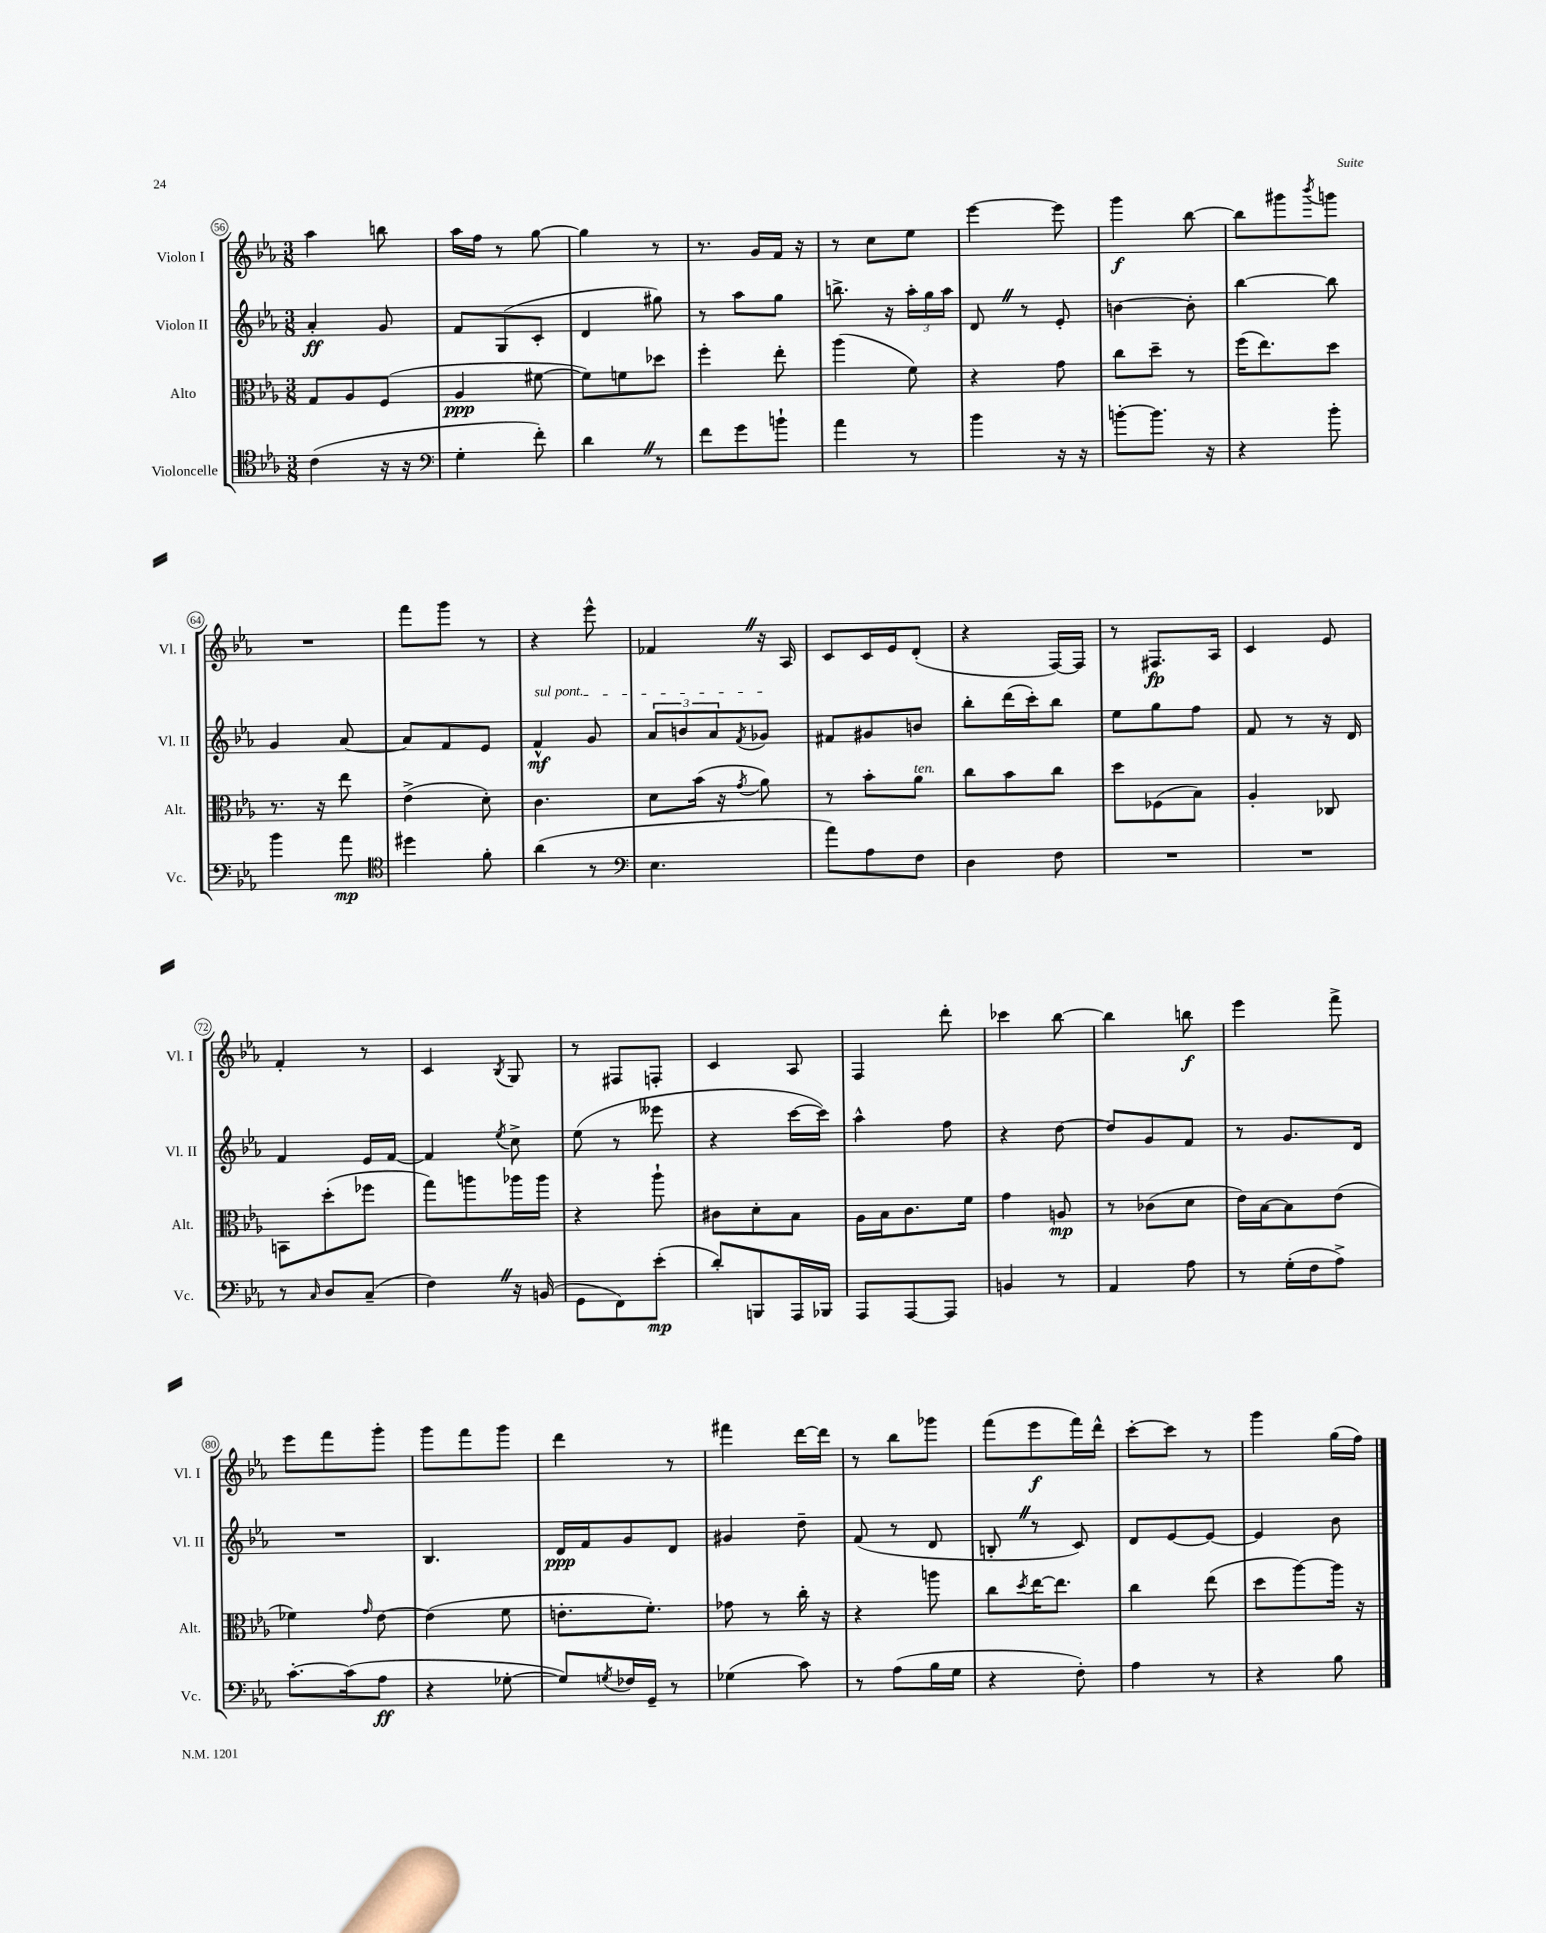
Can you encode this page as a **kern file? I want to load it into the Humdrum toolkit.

**kern	**dynam	**kern	**dynam	**kern	**dynam	**kern	**dynam
*part4	*part4	*part3	*part3	*part2	*part2	*part1	*part1
*staff4	*staff4	*staff3	*staff3	*staff2	*staff2	*staff1	*staff1
*I"Violoncelle	*	*I"Alto	*	*I"Violon II	*	*I"Violon I	*
*I'Vc.	*	*I'Alt.	*	*I'Vl. II	*	*I'Vl. I	*
*clefC4	*	*clefC3	*	*clefG2	*	*clefG2	*
*k[b-e-a-]	*	*k[b-e-a-]	*	*k[b-e-a-]	*	*k[b-e-a-]	*
*M3/8	*	*M3/8	*	*M3/8	*	*M3/8	*
=56	=56	=56	=56	=56	=56	=56	=56
(4c\	.	8G/L	.	4a-'/	ff	4aa-\	.
.	.	8A-/	.	.	.	.	.
16r	.	(8F/J	.	8g/	.	8bbn\	.
16r	.	.	.	.	.	.	.
=57	=57	=57	=57	=57	=57	=57	=57
*clefF4	*	*	*	*	*	*	*
4G'\	.	4A-/	ppp	8f/L	.	16aa-\LL	.
.	.	.	.	.	.	16ff\JJ	.
.	.	.	.	(8G/	.	8r	.
8f'\)	.	[8f#X\	.	8c'/J	.	[8gg\	.
=58	=58	=58	=58	=58	=58	=58	=58
4dZ\	.	8f#\L])	.	4d/	.	4gg\]	.
.	.	8fn\	.	.	.	.	.
8r	.	8dd-X\J	.	8gg#X\)	.	8r	.
=59	=59	=59	=59	=59	=59	=59	=59
8f\L	.	4ff'\	.	8r	.	8.r	.
8g\	.	.	.	8aa-\L	.	.	.
.	.	.	.	.	.	16g/LL	.
8bn`\J	.	8ee-'\	.	8gg\J	.	16f/JJ	.
.	.	.	.	.	.	16r	.
=60	=60	=60	=60	=60	=60	=60	=60
4a-\	.	(4aa-\	.	8.bbn^\	.	8r	.
.	.	.	.	.	.	8cc\L	.
.	.	.	.	16r	.	.	.
8r	.	8f\)	.	24aa-'\LL	.	8ee-\J	.
.	.	.	.	24gg\	.	.	.
.	.	.	.	24aa-\JJ	.	.	.
=61	=61	=61	=61	=61	=61	=61	=61
4b-\	.	4r	.	8dZ/	.	[4eee-\	.
.	.	.	.	8r	.	.	.
16r	.	8g\	.	8e-'/	.	8eee-\]	.
16r	.	.	.	.	.	.	.
=62	=62	=62	=62	=62	=62	=62	=62
[8bn'\L	.	8cc\L	.	[4bn\	.	4ggg\	f
8.b\J]	.	8dd~\J	.	.	.	.	.
.	.	8r	.	8b'\]	.	[8bb-\	.
16r	.	.	.	.	.	.	.
=63	=63	=63	=63	=63	=63	=63	=63
4r	.	(16ff\KL	.	[4bb-\	.	8bb-\L]	.
.	.	8.ee-\)	.	.	.	.	.
.	.	.	.	.	.	8ggg#X\	.
.	.	.	.	.	.	8qbbb-/	.
8b-'\	.	8dd\J	.	8bb-\]	.	8gggn\J	.
!!LO:LB:g=z
=64	=64	=64	=64	=64	=64	=64	=64
4b-\	.	8.r	.	4g/	.	4.r	.
.	.	16r	.	.	.	.	.
8a-\	mp	8ee-\	.	[8a-/	.	.	.
=65	=65	=65	=65	=65	=65	=65	=65
*clefC4	*	*	*	*	*	*	*
4dd#X\	.	(4e-^\	.	8a-/L]	.	8fff\L	.
.	.	.	.	8f/	.	8ggg\J	.
8f'\	.	8d'\)	.	8e-/J	.	8r	.
=66	=66	=66	=66	=66	=66	=66	=66
!	!	!	!	!LO:TX:a:i:t=sul pont.	!	!	!
(4a-\	.	4.c\	.	4f^^/	mf	4r	.
8r	.	.	.	8g/	.	8eee-^^\	.
=67	=67	=67	=67	=67	=67	=67	=67
*clefF4	*	*	*	*	*	*	*
4.E-\	.	8d\L	.	12a-/L	.	4f-XZ/	.
.	.	.	.	12bn/	.	.	.
.	.	(16b-\Jk	.	.	.	.	.
.	.	.	.	12a-/	.	.	.
.	.	16r	.	.	.	.	.
.	.	8qg/	.	8qf/	.	.	.
.	.	8a-\)	.	8g-X/J	.	16r	.
.	.	.	.	.	.	16A-/	.
=68	=68	=68	=68	=68	=68	=68	=68
8a-\L)	.	8r	.	8f#X/L	.	8c/L	.
8A-\	.	8b-'\L	.	8g#X/	.	16c/L	.
.	.	.	.	.	.	16e-/J	.
!	!	!LO:TX:a:i:t=ten.	!	!	!	!	!
8F\J	.	8a-\J	.	8bn/J	.	(8d'/J	.
=69	=69	=69	=69	=69	=69	=69	=69
4D\	.	8cc\L	.	8bb-'\L	.	4r	.
.	.	8b-\	.	(16ddd\L	.	.	.
.	.	.	.	16ccc'\J)	.	.	.
8F\	.	8cc\J	.	8bb-\J	.	[16F/LL)	.
.	.	.	.	.	.	16F/JJ]	.
=70	=70	=70	=70	=70	=70	=70	=70
4.r	.	8dd\L	.	8ee-\L	.	8r	.
.	.	(8F-X\	.	8gg\	.	8.F#X/L	fp
.	.	8B-\J)	.	8ff\J	.	.	.
.	.	.	.	.	.	16A-/Jk	.
=71	=71	=71	=71	=71	=71	=71	=71
4.r	.	4A-'/	.	8f/	.	4c/	.
.	.	.	.	8r	.	.	.
.	.	8C-X/	.	16r	.	8e-/	.
.	.	.	.	16d/	.	.	.
!!LO:LB:g=z
=72	=72	=72	=72	=72	=72	=72	=72
8r	.	8BBn\L	.	4f/	.	4f'/	.
16qqC/	.	.	.	.	.	.	.
8D/L	.	(8dd'\	.	.	.	.	.
(8C~/J	.	8ff-X\J	.	16e-/LL	.	8r	.
.	.	.	.	[16f/JJ	.	.	.
=73	=73	=73	=73	=73	=73	=73	=73
4FZ\)	.	8gg\L)	.	4f/]	.	4c/	.
.	.	8aan\	.	.	.	.	.
.	.	.	.	8qee-/	.	8qB-/	.
16r	.	16aa-X\L	.	8cc^\	.	8G/	.
(16BBn/	.	16aa-\JJ	.	.	.	.	.
=74	=74	=74	=74	=74	=74	=74	=74
8GG\L	.	4r	.	(8ee-\	.	8r	.
8FF\)	.	.	.	8r	.	8F#X/L	.
(8e-'\J	mp	8aa-`\	.	8eee--X\	.	8Fn'/J	.
=75	=75	=75	=75	=75	=75	=75	=75
8d'/L)	.	8c#X\L	.	4r	.	4c/	.
8BBBn/	.	8d'\	.	.	.	.	.
16AAA-/L	.	8B-\J	.	[16ccc\LL	.	8A-/	.
16BBB-X/JJ	.	.	.	16ccc\JJ])	.	.	.
=76	=76	=76	=76	=76	=76	=76	=76
8AAA-/L	.	16A-\LL	.	4aa-^^\	.	4F/	.
.	.	16B-\J	.	.	.	.	.
[8AAA-/	.	8.c\	.	.	.	.	.
8AAA-/J]	.	.	.	8ff\	.	8ddd'\	.
.	.	16f\Jk	.	.	.	.	.
=77	=77	=77	=77	=77	=77	=77	=77
4BBn/	.	4g\	.	4r	.	4ccc-X\	.
8r	.	8An/	mp	[8dd\	.	[8bb-\	.
=78	=78	=78	=78	=78	=78	=78	=78
4AA-/	.	8r	.	8dd/L]	.	4bb-\]	.
.	.	(8c-X\L	.	8g/	.	.	.
8A-\	.	8d\J	.	8f/J	.	8bbn\	f
=79	=79	=79	=79	=79	=79	=79	=79
8r	.	16e-\LL)	.	8r	.	4eee-\	.
.	.	[16B-\J	.	.	.	.	.
(16G'\LL	.	8B-\]	.	8.g/L	.	.	.
16F\J	.	.	.	.	.	.	.
8A-^\J)	.	(8e-\J	.	.	.	8fff^\	.
.	.	.	.	16d/Jk	.	.	.
!!LO:LB:g=z
=80	=80	=80	=80	=80	=80	=80	=80
[8.c'\L	.	4f-X\)	.	4.r	.	8eee-\L	.
.	.	.	.	.	.	8fff\	.
(16c\k]	.	.	.	.	.	.	.
.	.	16qqg/	.	.	.	.	.
8A-\J	ff	[8e-\	.	.	.	8ggg'\J	.
=81	=81	=81	=81	=81	=81	=81	=81
4r	.	(4e-\]	.	4.B-/	.	8ggg\L	.
.	.	.	.	.	.	8fff\	.
[8G-X'\	.	8f\	.	.	.	8ggg\J	.
=82	=82	=82	=82	=82	=82	=82	=82
8G-/L])	.	8.en'\L	.	16d/LL	ppp	4ddd\	.
.	.	.	.	16f/J	.	.	.
8qGn/	.	.	.	.	.	.	.
16F-X/L	.	.	.	8g/	.	.	.
16GG~/JJ	.	8.f'\J)	.	.	.	.	.
8r	.	.	.	8d/J	.	8r	.
=83	=83	=83	=83	=83	=83	=83	=83
(4G-X\	.	8g-X\	.	4g#X/	.	4fff#X\	.
.	.	8r	.	.	.	.	.
8c\)	.	16cc'\	.	8dd~\	.	[16ddd\LL	.
.	.	16r	.	.	.	16ddd\JJ]	.
=84	=84	=84	=84	=84	=84	=84	=84
8r	.	4r	.	(8f/	.	8r	.
(8A-\L	.	.	.	8r	.	8bb-\L	.
16B-\L	.	8aan\	.	8d/	.	8ggg-X\J	.
16G\JJ	.	.	.	.	.	.	.
=85	=85	=85	=85	=85	=85	=85	=85
4r	.	8cc\L	.	8Bn'Z/	.	(8fff\L	.
.	.	8qdd/	.	.	.	.	.
.	.	[16ee-\K	.	8r	.	8eee-\	f
.	.	8.ee-\J]	.	.	.	.	.
8F'\)	.	.	.	8c/)	.	16fff\L)	.
.	.	.	.	.	.	16ddd^^\JJ	.
=86	=86	=86	=86	=86	=86	=86	=86
4A-\	.	4cc\	.	8d/L	.	[8ccc'\L	.
.	.	.	.	[8e-/	.	8ccc\J]	.
8r	.	(8ee-\	.	8e-/J_	.	8r	.
=87	=87	=87	=87	=87	=87	=87	=87
4r	.	8dd\L	.	4e-/]	.	4ggg\	.
.	.	[8aa-\)	.	.	.	.	.
8B-\	.	16aa-\Jk]	.	8b-\	.	(16gg\LL	.
.	.	16r	.	.	.	16ff\JJ)	.
==	==	==	==	==	==	==	==
*-	*-	*-	*-	*-	*-	*-	*-
